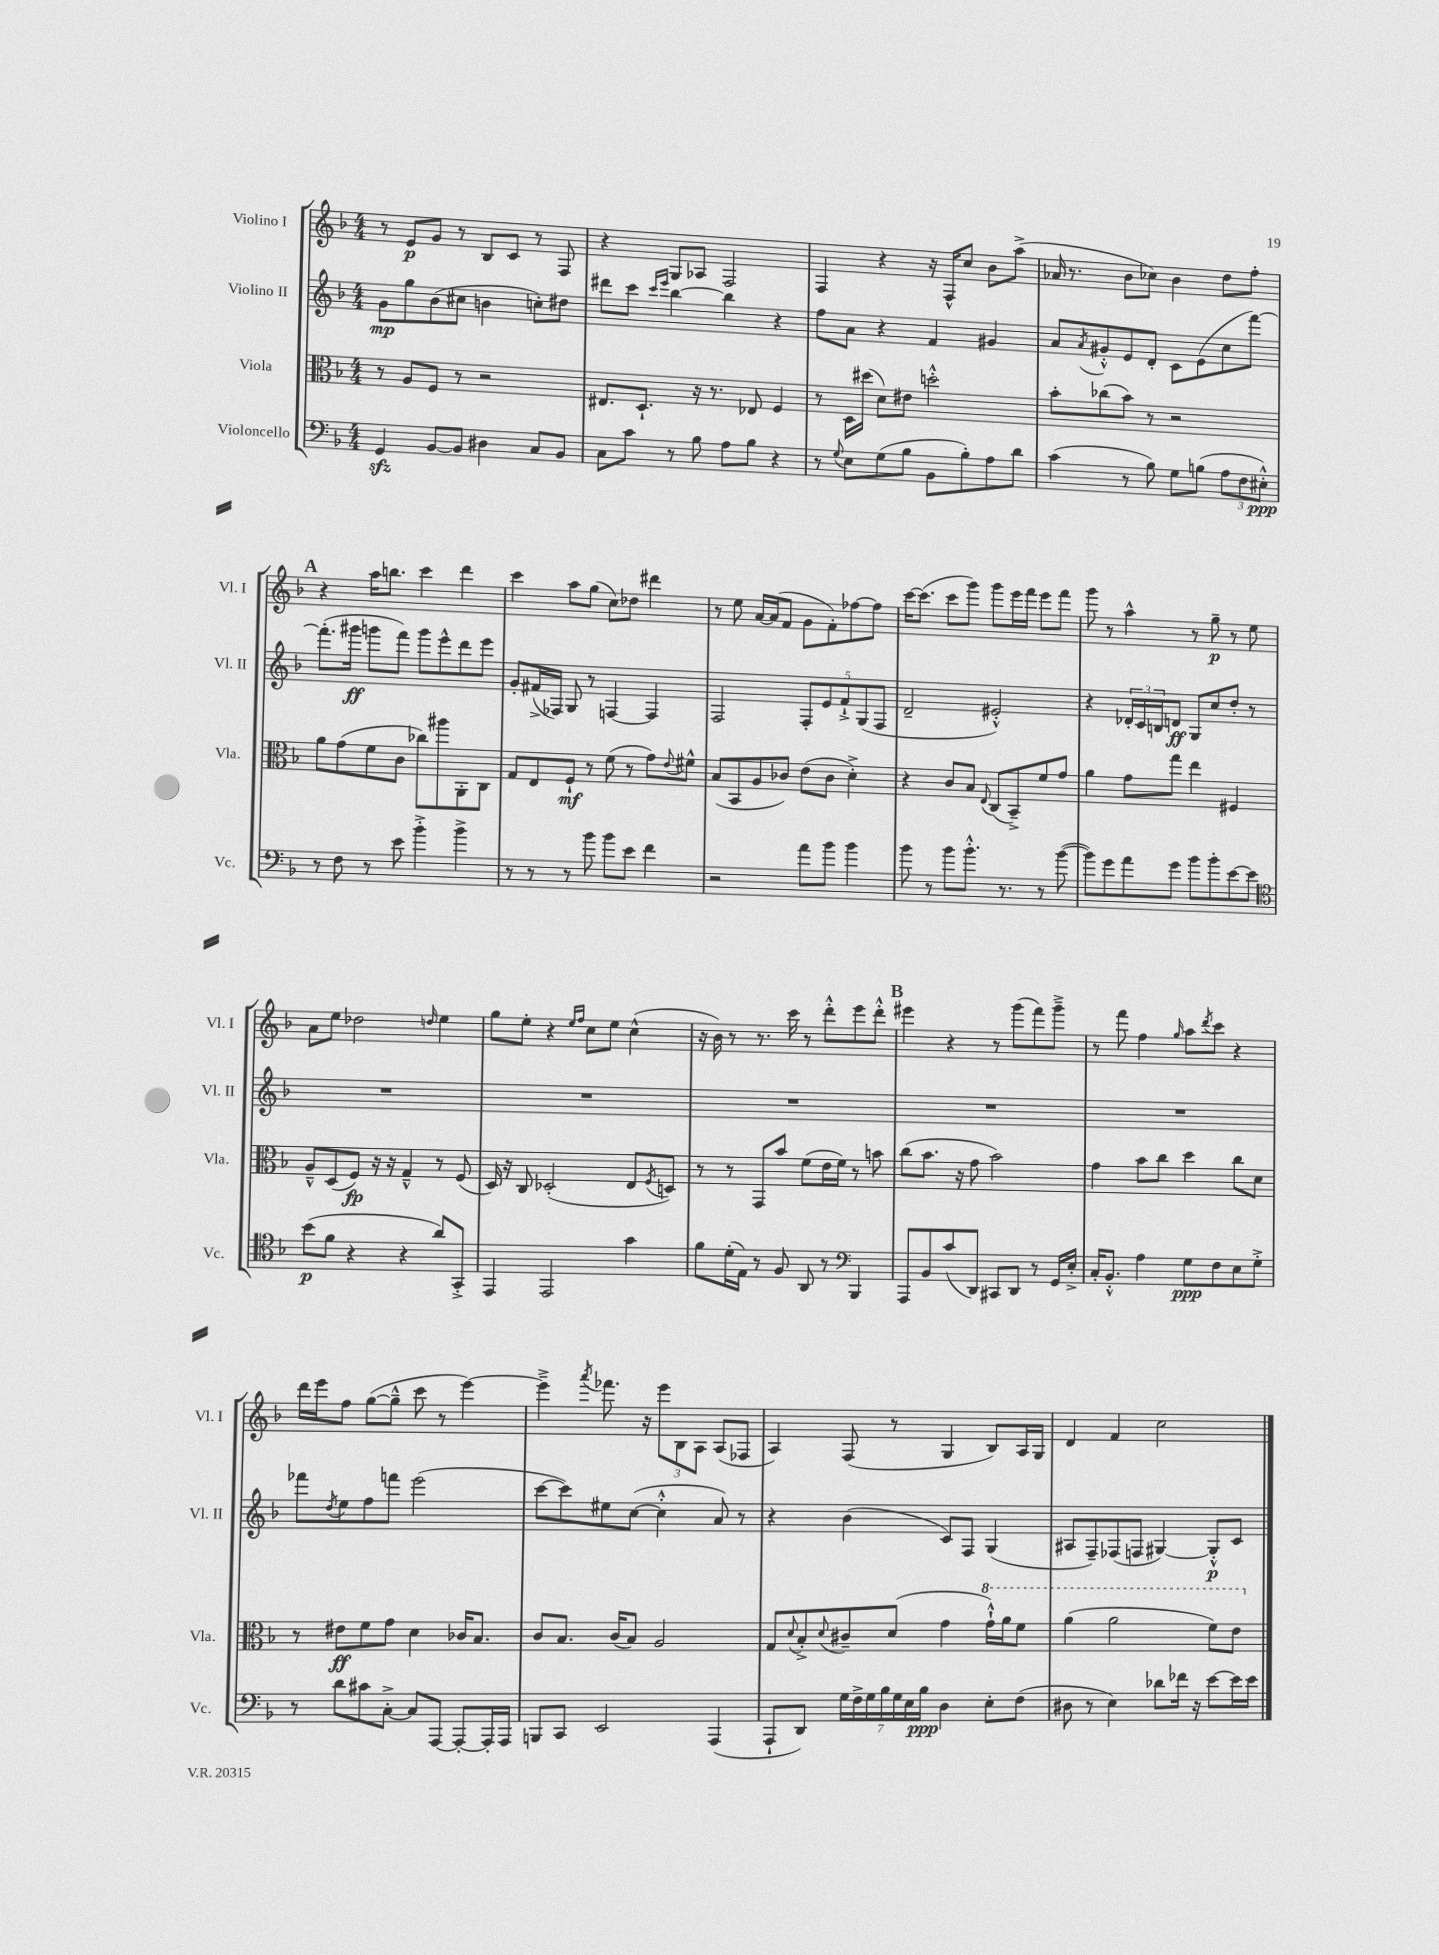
<<
\new StaffGroup <<
\new Staff = "s0" \with { instrumentName = "Violino I" shortInstrumentName = "Vl. I" } {
    \clef treble \key f \major \numericTimeSignature \time 4/4
    r8 e'8\p g'8 r8 bes8 c'8 r8 f8 |
    r4 g8 aes8 f2 |
    f4 r4 r16 f16-^ c''8 bes'8 a''8->( |
    aes'16 r8. bes'8 ces''8) bes'4 d''8 f''8-. |
    \mark \markup { \bold "A" } r4 a''16 b''8. c'''4 d'''4 |
    c'''4 a''8 g''8( c''8) des''8 dis'''4 |
    r8 e''8 a'16~ a'16( f'8 g'8 f'8-.) fes''8~ fes''8 |
    c'''16~ c'''8.( c'''8 g'''8) g'''8 e'''16 f'''16 e'''8 f'''8 |
    g'''8 r8 a''4-^ r8 g''8--\p r8 e''8 |
    a'8 e''8 des''2 \grace { d''16 } e''4 |
    g''8 e''8-. r4 \grace { e''16 f''16 } c''8 e''8 c''4-^( |
    r16 bes'16) r8 r8. c'''16 r8 d'''8-.-^ e'''8 d'''8-.-^ |
    \mark \markup { \bold "B" } eis'''4 r4 r8 g'''8( f'''8) g'''8---> |
    r8 f'''8 f''4 \grace { g''16 } a''8 \acciaccatura { d'''8 } c'''8 r4 |
    d'''16 e'''16 f''8 g''8~( g''8---^ c'''8 r8 e'''4~) |
    e'''4---> \acciaccatura { a'''8 } fes'''8. r16 \tuplet 3/2 { e'''8 bes8 a8 } a8( fes8 |
    a4) f8( r8 g4 bes8) a16 g16 |
    d'4 f'4 c''2 \bar "|." |
}
\new Staff = "s1" \with { instrumentName = "Violino II" shortInstrumentName = "Vl. II" } {
    \clef treble \key f \major \numericTimeSignature \time 4/4
    g'8\mp g''8 bes'8( cis''8 b'4 c''8-.) dis''8 |
    dis'''8 c'''8 \grace { c'''16 e'''16 } bes''4~ bes''4 r4 |
    f''8 a'8 r4 f'4 gis'4 |
    a'8 \acciaccatura { a'8 } gis'8-.-^ e'8 d'8-. c'8 e'8( c''8 f'''8~) |
    \mark \markup { \bold "A" } f'''8.-.( gis'''16\ff g'''8 f'''8) g'''8 e'''8-^ d'''8 e'''8 |
    g'8-. fis'16->( fes16) g8 r8 f4~ f4 |
    f2 \tuplet 5/4 { f8-. e'8 f'8-!-> g8( f8 } |
    d'2-- eis'2-.-^) |
    r4 \tuplet 3/2 { des'16-. c'16 b16 } d'8\ff g8 c''8 d''8-. r8 |
    R1 |
    R1 |
    R1 |
    \mark \markup { \bold "B" } R1 |
    R1 |
    fes'''8 \acciaccatura { d''8 } e''8 f''8 f'''8 e'''2( |
    c'''8~ c'''8) eis''8 c''8~( c''4-.-^ a'8) r8 |
    r4 bes'4( c'8) f8 g4( |
    ais8 f8--) fes8( f8 gis4~) gis8-.-^\p c'8 \bar "|." |
}
\new Staff = "s2" \with { instrumentName = "Viola" shortInstrumentName = "Vla." } {
    \clef alto \key f \major \numericTimeSignature \time 4/4
    r8 a8 f8 r8 r2 |
    eis8. d8.-! r16 r8. ees8 f4 |
    r8 d16 dis''16( d'8) eis'8 d''2-.-^ |
    bes'8-. ces''8( bes'8) r8 r2 |
    \mark \markup { \bold "A" } a'8 g'8( f'8 c'8 ces''8) ais''8 a,8-. c8 |
    g8 e8 f8-!\mf r8 f'8( r8 g'8) \appoggiatura { e'8 } fis'8-^ |
    bes8( bes,8 a8 ces'8) e'8( ces'8 d'4-.->) |
    r4 c'8 bes8 \appoggiatura { e8 } c8( bes,8--->) f'8 g'8 |
    a'4 g'8 g''8 e''4 fis4 |
    a8---^ d8( f8\fp) r16 r16 g4---^ r8 f8( |
    d16) r16 c8 des2-.( e8 \acciaccatura { f8 } d8) |
    r8 r8 g,8 bes'8 f'8( e'16 f'16) r8 b'8 |
    \mark \markup { \bold "B" } c''8( bes'8. r16 g'8 bes'2) |
    g'4 bes'8 c''8 d''4 c''8 d'8 |
    r8 eis'8\ff f'8 g'8 d'4 ces'16 bes8. |
    c'8 bes8. c'16( bes8) a2 |
    g8 \appoggiatura { d'8 } bes8-.-> \appoggiatura { d'8 } cis'8-- d'8( g'4 \ottava #1 g''16-!-^) a''16 f''8 |
    a''4( a''2 f''8) e''8 \ottava #0 \bar "|." |
}
\new Staff = "s3" \with { instrumentName = "Violoncello" shortInstrumentName = "Vc." } {
    \clef bass \key f \major \numericTimeSignature \time 4/4
    g,4\sfz bes,8~ bes,8 dis4 c8 bes,8 |
    c8 c'8 r8 bes8 a8 bes8 r4 |
    r8 \appoggiatura { g8 } e8 g8( bes8 bes,8 bes8-.) a8 d'8 |
    c'4( r8 bes8) g8 b8( \tuplet 3/2 { a8 f8 eis8-.-^\ppp) } |
    \mark \markup { \bold "A" } r8 f8 r8 e'8 bes'4-.-> bes'4-> |
    r8 r8 r8 bes'8 bes'8 e'8 f'4 |
    r2 a'8 bes'8 bes'4 |
    bes'8 r8 bes'8 bes'8.-.-^ r8. r8 bes'8~( |
    bes'8) g'8 a'8 g'8 bes'8 bes'8-. e'8~ e'8 |
    \clef tenor bes'8\p( f'8 r4 r4 a'8) g,8-.-> |
    e,4 e,2 g'4 |
    f'8 d'16-.( e16) r8 f8 a,8 r8 \clef bass bes,,4 |
    \mark \markup { \bold "B" } a,,8 bes,8 c'8( d,8) cis,8 d,8 r8 g,16 e16-.-> |
    c16-. bes,8.-.-^ a4 g8\ppp f8 e8 g8-.-> |
    r8 d'8 cis'8 c8~-.-> c8 a,,8~ a,,8~-. a,,16-. a,,16 |
    b,,8 c,8 e,2 a,,4( |
    a,,8-! d,8) \tuplet 7/4 { g16 f16-> g16 bes16 g16 e16 bes16\ppp } d4 e8-. f8( |
    dis8 r8 e4) des'8 fes'16 r16 e'8~ e'16 e'16 \bar "|." |
}
>>
>>
\layout { \context { \Score \remove "Bar_number_engraver" } }
